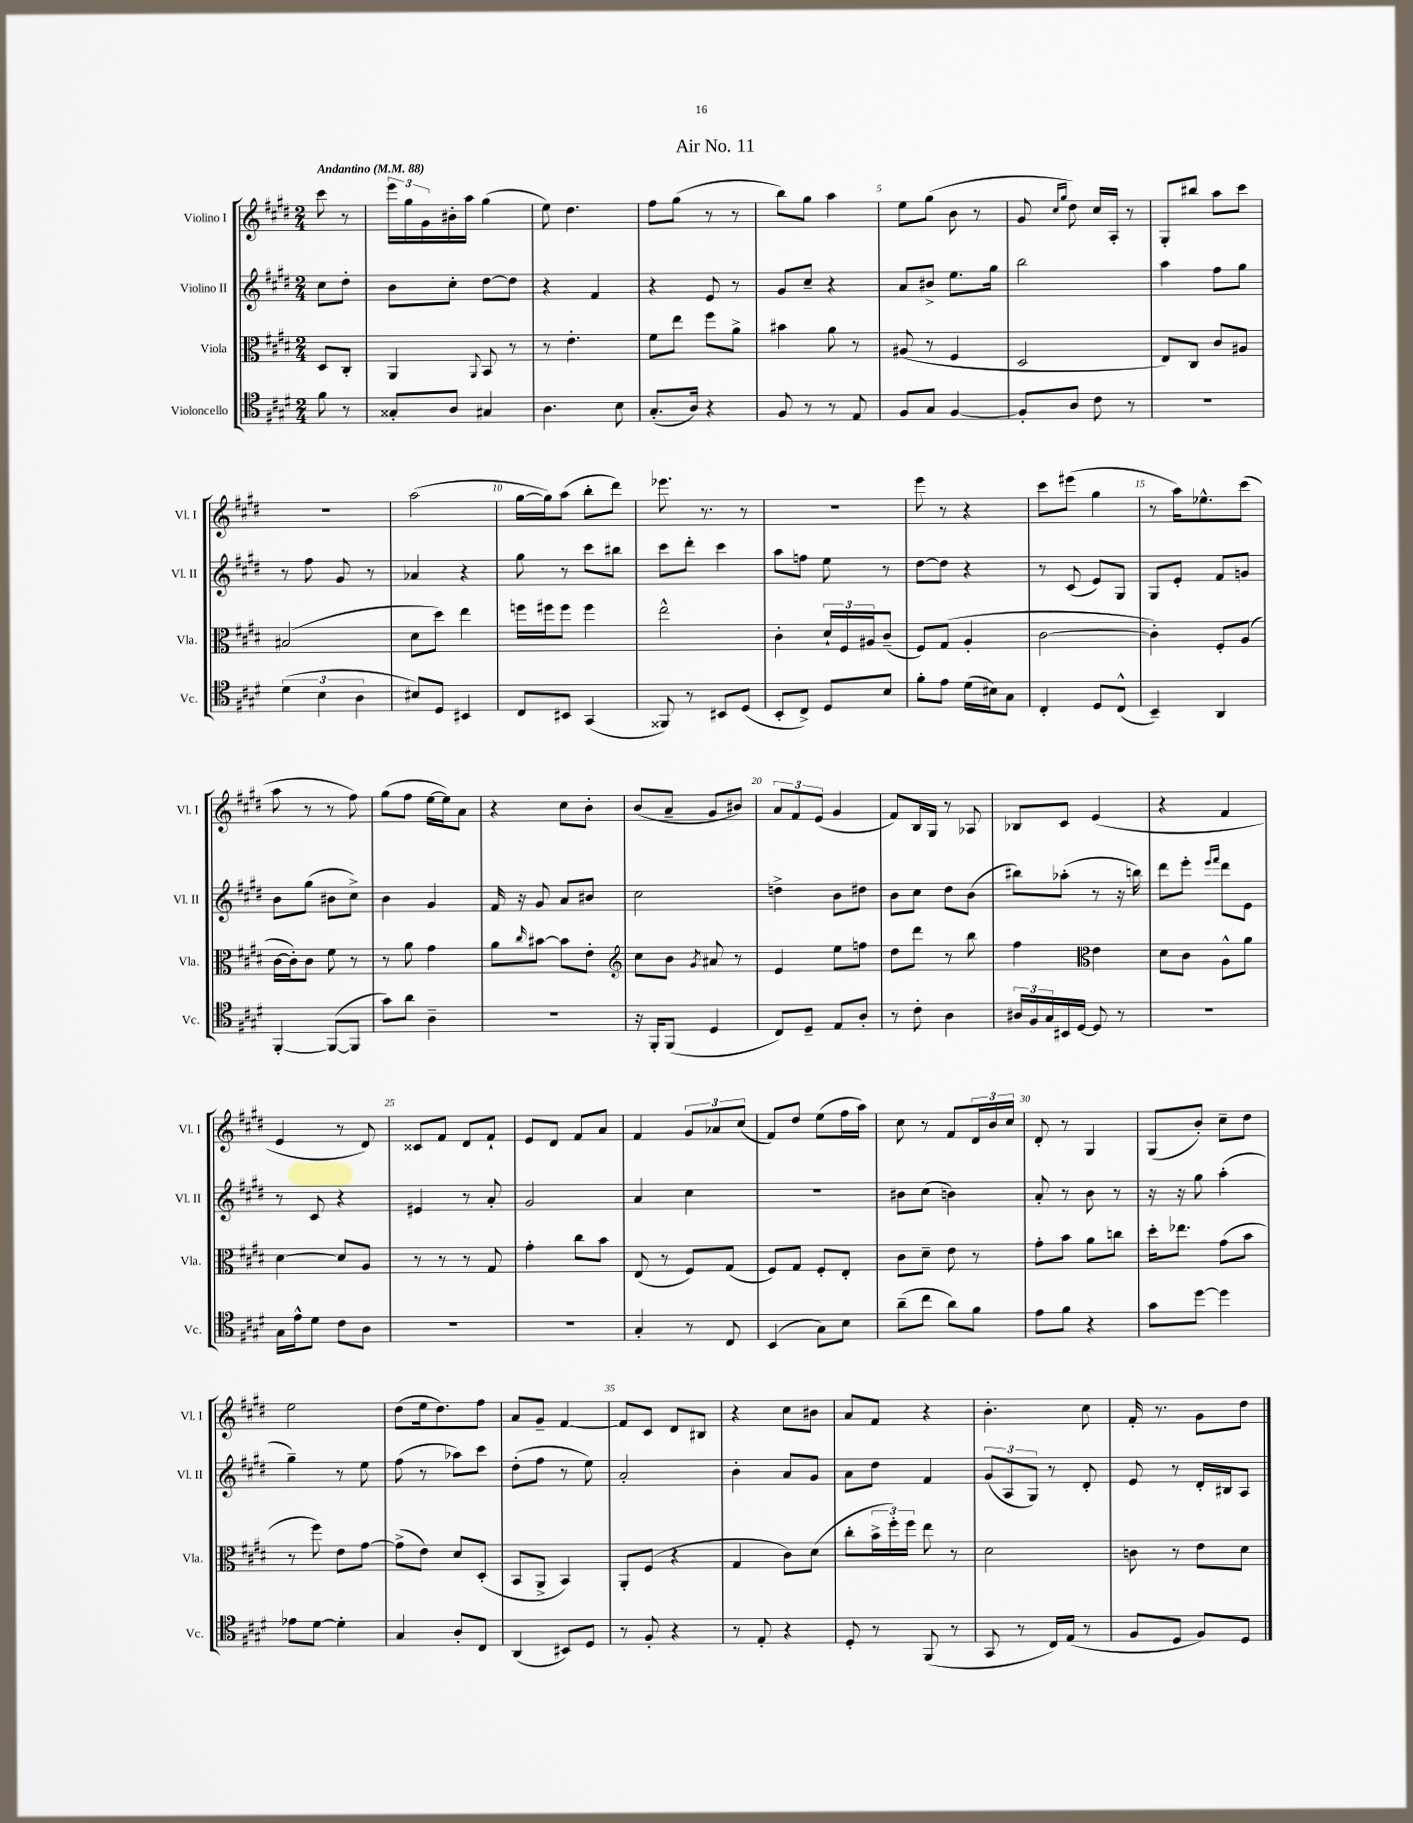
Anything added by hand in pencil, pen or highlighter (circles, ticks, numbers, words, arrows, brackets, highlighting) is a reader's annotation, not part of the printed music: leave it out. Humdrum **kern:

**kern	**kern	**kern	**kern
*staff4	*staff3	*staff2	*staff1
*clefC4	*clefC3	*clefG2	*clefG2
*k[f#c#g#d#]	*k[f#c#g#d#]	*k[f#c#g#d#]	*k[f#c#g#d#]
*M2/4	*M2/4	*M2/4	*M2/4
*MM88	*MM88	*MM88	*MM88
8f#	8D#	8cc#	8ccc#
8r	8C#'	8dd#'	8r
=	=	=	=
8G##'	4AA	8b	24eee
.	.	.	24gg#
.	.	.	24g#
8A	.	8cc#'	16b#'
.	.	.	16aa
.	8qqAA	.	.
4G#	8BB	[8dd#	(4gg#
.	8r	8dd#]	.
=	=	=	=
4.A	8r	4r	8ee)
.	4.e'	.	4.dd#
.	.	4f#	.
8B	.	.	.
=	=	=	=
(8.G#'	8f#	4r	8ff#
.	8ee	.	(8gg#
16A)	.	.	.
4r	8ff#	8e	8r
.	8a^	8r	8r
=	=	=	=
8F#	4b#	8g#	8bb)
8r	.	8cc#~	8gg#
8r	8a	4r	4aa
8E	8r	.	.
=	=	=	=
8F#	(8A#	8a	8ee
8G#	8r	8b#^	(8gg#
[4F#	4F#	8.ee	8b
.	.	.	8r
.	.	16gg#	.
=	=	=	=
8F#']	2D#	2bb	8g#
.	.	.	16qqcc#
.	.	.	16qqgg#
8A	.	.	8dd#)
8c#	.	.	16cc#
.	.	.	16A'
8r	.	.	8r
=	=	=	=
2r	8E)	4aa	8G#'
.	8C#	.	8bb#
.	8c#	8ff#	8aa
.	8A#	8gg#	8ccc#
=	=	=	=
(6d#	(2B#	8r	2r
.	.	8ff#	.
6B	.	.	.
.	.	8g#	.
6A	.	.	.
.	.	8r	.
=	=	=	=
8B#)	8d#	4a-	(2aa
8D#	8dd#)	.	.
4BB#	4ee	4r	.
=	=	=	=
8C#	16ff	8gg#	[16gg#
.	16ff#	.	16gg#])
8BB#	8ff#	8r	(8aa
(4GG#	4ff#	8ccc#	8bb'
.	.	8bb#	8ddd#)
=	=	=	=
8FF##)	2ee^^	8ccc#	8.eee-
8r	.	8ddd#'	.
.	.	.	8.r
8BB#	.	4ccc#	.
(8D#	.	.	8r
=	=	=	=
8BB'	4c#'	8aa	2r
8C#^)	.	8ff	.
8D#	24d#`	8ee	.
.	24F#	.	.
.	24A#	.	.
8B	(8c#~	8r	.
=	=	=	=
8f#'	8F#)	[8dd#	8eee
8e	(8G#	8dd#]	8r
(16d#	4A'	4r	4r
16B#)	.	.	.
8G#	.	.	.
=	=	=	=
4C#'	[2c#	8r	8ccc#
.	.	(8c#	(8eee#
8D#	.	8e)	4gg#
(8C#^^	.	8G#	.
=	=	=	=
4BB~)	4c#'])	8G#	8r
.	.	8e'	16aa)
.	.	.	8.ee-^^
4AA	8F#'	8f#	.
.	(8A	8g	(8ccc#
=	=	=	=
[4FF#'	[16c#	8b	8aa
.	16c#'])	.	.
.	8c#	(8gg#	8r
(8FF#_	8f#	8b#	8r
8FF#]	8r	8cc#^)	8ff#)
=	=	=	=
8g#)	8r	4b	(8gg#
8a	8a	.	8ff#
4A~	4g#	4g#	[16ee
.	.	.	16ee])
.	.	.	8a
=	=	=	=
2r	8a	16f#	4r
.	.	16r	.
.	16qqcc#	.	.
.	[8b#	8g#	.
.	8b#]	8a	8cc#
.	8e'	8b#	8b'
=	=	=	=
*	*clefG2	*	*
16r	8cc#	2cc#	(8b
16FF#'	.	.	.
(8FF#	8b	.	8a~
.	8qg#	.	.
4D#	8a#	.	8g#
.	8r	.	8b#)
=	=	=	=
8C#)	4e	4dd^	12a
.	.	.	12f#
8D#~	.	.	.
.	.	.	(12e
8E	8ee	8b	4g#
8A'	8ff	8dd#	.
=	=	=	=
8r	8dd#	8b	8f#)
8c#'	8ddd#	8cc#	16B
.	.	.	16G#
4A	8r	8dd#	8r
.	8bb	(8b	8A-
=	=	=	=
24A#	4ff#	8bb#)	8B-
24F#	.	.	.
24G#	.	.	.
16BB#	.	(8aa-'	8c#
[16D#	.	.	.
*	*clefC3	*	*
8D#]	4e	8r	(4e
8r	.	16r	.
.	.	16bb)	.
=	=	=	=
2r	8d#	8ddd#	4r
.	8c#	8eee'	.
.	.	16qqeee	.
.	.	16qqfff#	.
.	8A^^	8ddd#	4f#
.	8a	8e	.
=	=	=	=
16G#	[4d#	8r	4e
16e^^	.	.	.
8d#	.	8c#	.
8c#	8d#]	4r	8r
8A	8A	.	8d#)
=	=	=	=
2r	8r	4e#	8c##
.	8r	.	8f#
.	8r	8r	8d#
.	8G#	8a'	8f#`
=	=	=	=
2r	4g#'	2g#	8e
.	.	.	8d#
.	8cc#	.	8f#
.	8b	.	8a
=	=	=	=
4G#'	(8E	4a	4f#
.	8r	.	.
8r	8F#)	4cc#	12g#
.	.	.	12a-
8C#	(8G#	.	.
.	.	.	(12cc#
=	=	=	=
(4BB	8F#)	2r	8f#)
.	8G#	.	8dd#
8G#)	8F#'	.	(8ee
8B	8E'	.	16ff#
.	.	.	16aa)
=	=	=	=
(8a~	8c#	8b#	8cc#
8cc#	8d#~	(8cc#	8r
8a)	8e	4b)	8f#
8f#	8r	.	24d#
.	.	.	24b
.	.	.	24cc#
=	=	=	=
8e	8g#'	8a'	8d#'
8f#	8b	8r	8r
4r	8a	8b	4G#
.	8cc	8r	.
=	=	=	=
8g#	16dd#'	16r	(8G#
.	8.ee-	16r	.
[8dd#	.	8gg#	8b')
4dd#]	(8g#	(4aa'	8cc#~
.	8b	.	8dd#
=	=	=	=
8e-	8r	4gg#~)	2ee
[8d#	8ff#)	.	.
4d#']	8e	8r	.
.	[8g#	8ee	.
=	=	=	=
4G#	(8g#^]	(8ff#	(8dd#
.	8e)	8r	16ee
.	.	.	8.dd#)
8A'	8d#	8aa-)	.
8C#	(8D#'	8ccc#	8ff#
=	=	=	=
(4AA	8BB	(8dd#'	8a
.	8AA^	8ff#	8g#~
8BB#)	4BB)	8r	[4f#
8D#	.	8ee)	.
=	=	=	=
8r	8AA'	2a'	8f#]
8F#'	(8F#	.	8c#
4r	4r	.	8d#
.	.	.	8B#
=	=	=	=
8r	4G#	4b'	4r
8E'	.	.	.
4r	8c#)	8a	8cc#
.	(8d#	8g#	8b#
=	=	=	=
8D#'	8cc#'	8a	8a
8r	24b^	8dd#	8f#
.	24ff#')	.	.
.	24ff#	.	.
(8FF#	8ee	4f#	4r
8r	8r	.	.
=	=	=	=
8GG#	2d#	(12g#	4.b'
.	.	12A	.
8r	.	.	.
.	.	12G#)	.
16C#)	.	8r	.
(16E	.	.	.
8r	.	8d#'	8cc#
=	=	=	=
8F#	8c	8e	16f#'
.	.	.	8.r
8D#	8r	8r	.
8F#)	8e	16d#'	8g#
.	.	16B#	.
8D#	8d#	8A	8dd#
==	==	==	==
*-	*-	*-	*-
